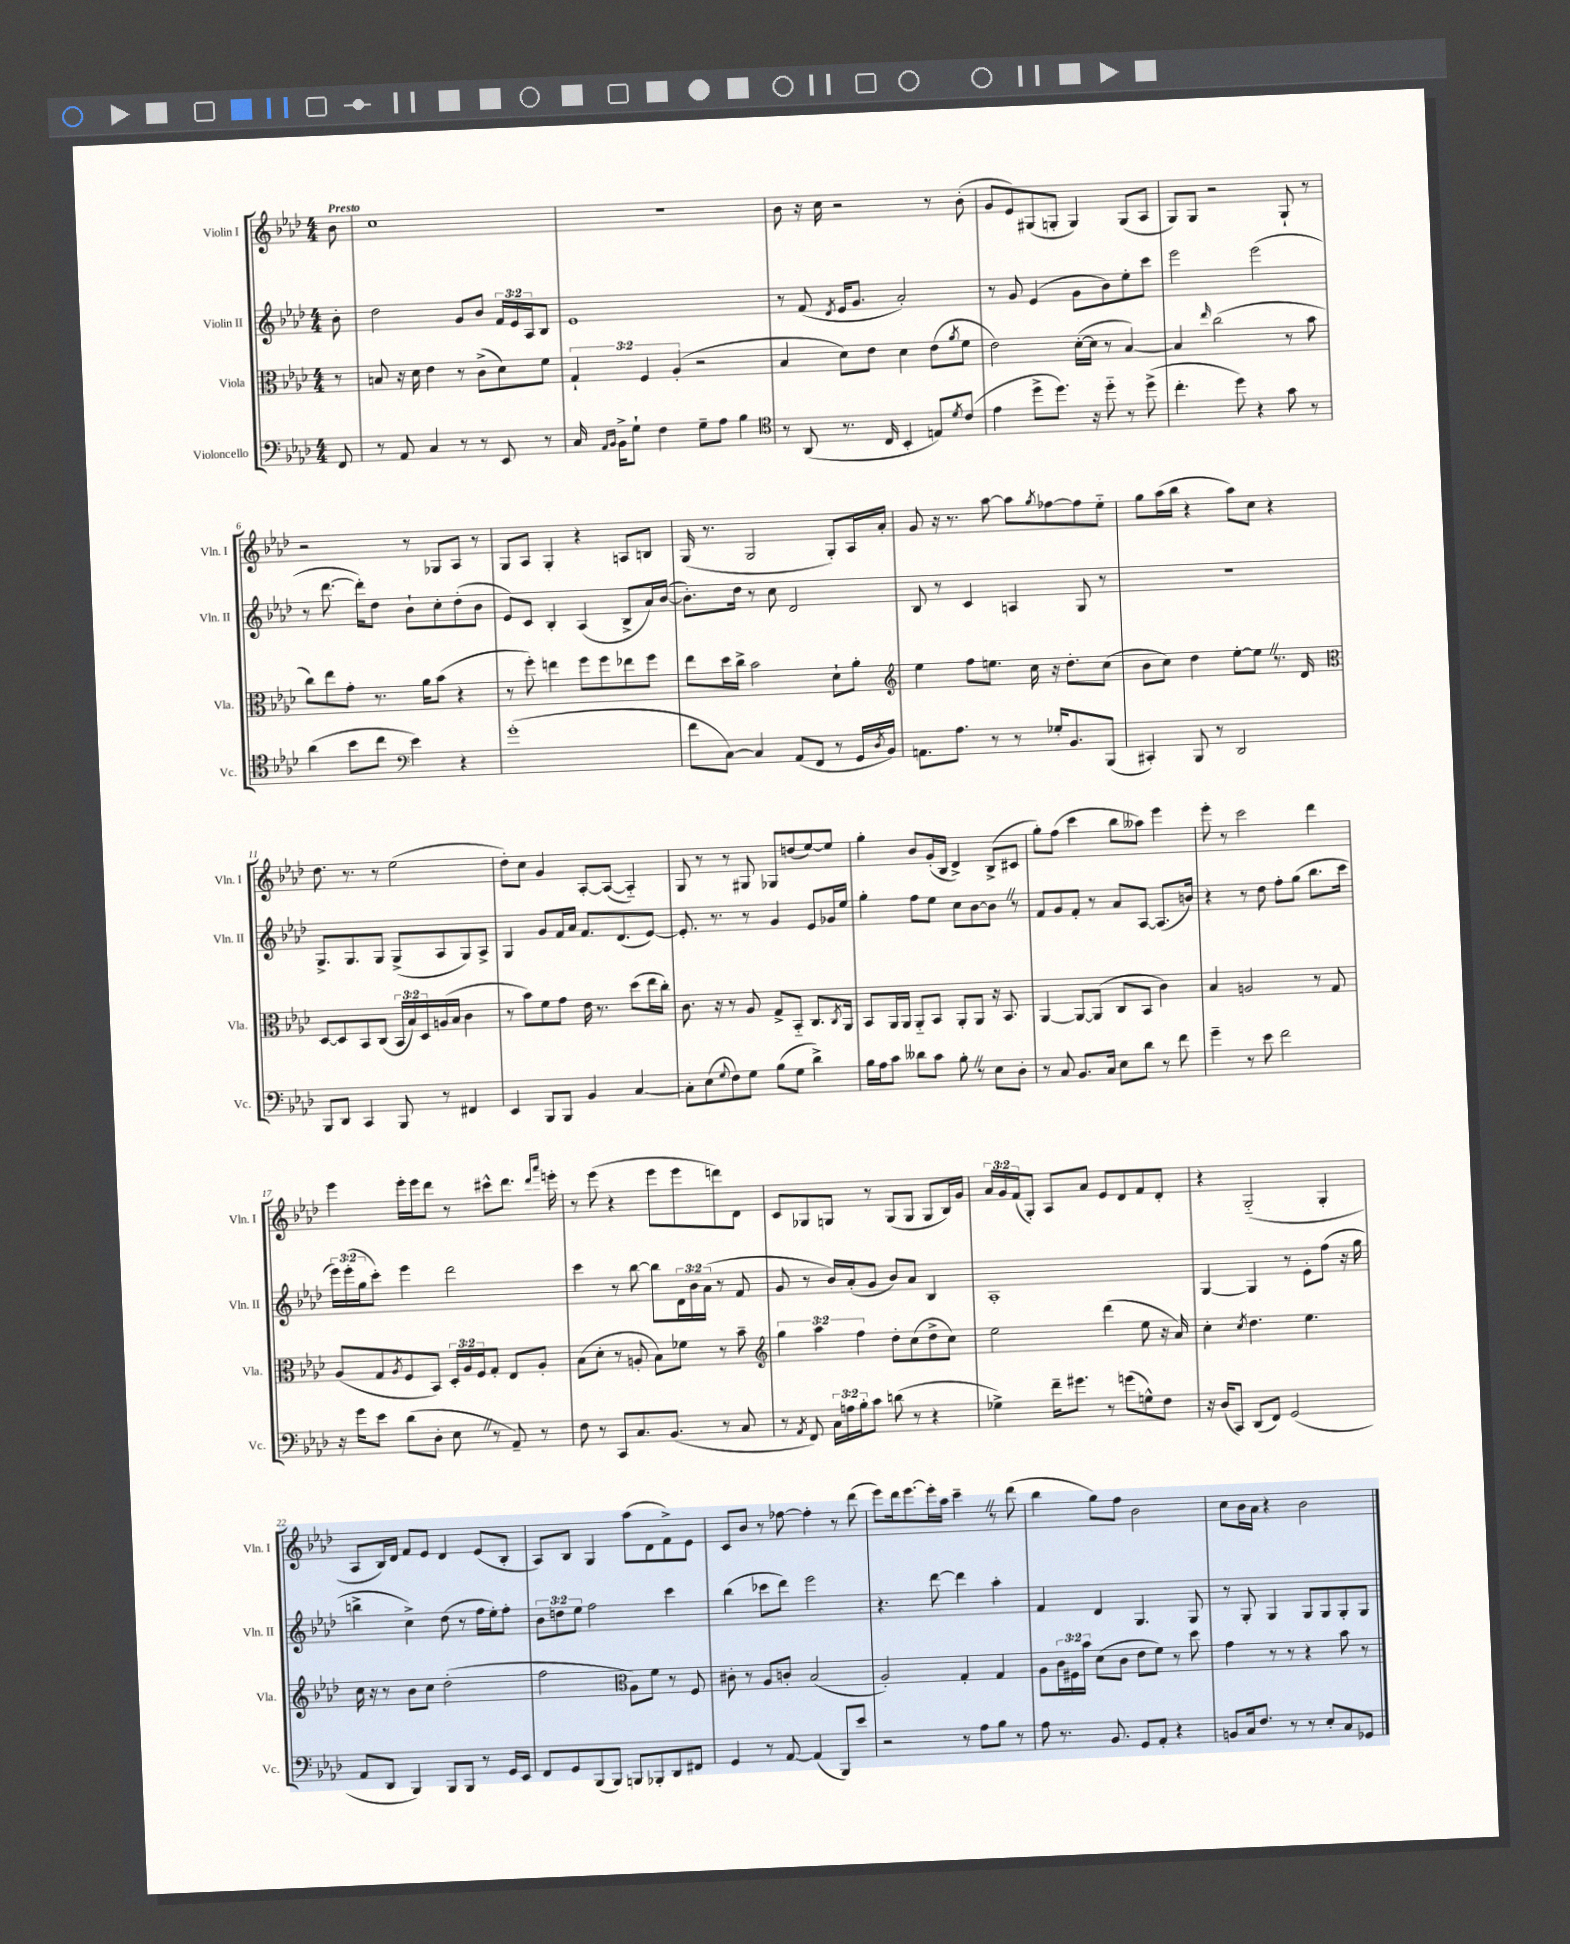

**kern	**kern	**kern	**kern
*part4	*part3	*part2	*part1
*staff4	*staff3	*staff2	*staff1
*I"Violoncello	*I"Viola	*I"Violin II	*I"Violin I
*I'Vc.	*I'Vla.	*I'Vln. II	*I'Vln. I
*clefF4	*clefC3	*clefG2	*clefG2
*k[b-e-a-d-]	*k[b-e-a-d-]	*k[b-e-a-d-]	*k[b-e-a-d-]
*M4/4	*M4/4	*M4/4	*M4/4
=	=	=	=
!	!	!	!LO:TX:a:B:t=Presto
8FF/	8r	8b-'\	8b-\
=1	=1	=1	=1
8r	8Bn/	2dd-\	1cc
8AA-/	16r	.	.
.	16d-\	.	.
4C/	4e-\	.	.
8r	8r	8g/L	.
8r	(8c^\L	8b-/J	.
8EE-/	8d-\)	24f/LL	.
.	.	24e-/	.
.	.	24A-/J	.
8r	8f\J	8B-/J	.
=2	=2	=2	=2
16C/	6G`/	1e-	1r
16qqAA-/LL	.	.	.
16qqBB-/JJ	.	.	.
16BB-^\KL	.	.	.
8G`\J	.	.	.
.	6F/	.	.
4F\	.	.	.
.	(6A-'/	.	.
8G~\L	2r	.	.
8A-\J	.	.	.
4B-\	.	.	.
=3	=3	=3	=3
*clefC4	*	*	*
8r	4B-/	8r	8b-\
(8AA-/	.	(8f/	16r
.	.	.	16cc\
.	.	8qd-/	.
8.r	8d-\L)	16e-/KL	2r
.	.	8.g/J	.
.	8e-\J	.	.
16C/	.	.	.
4BB-'/	4d-\	2a-'/)	.
8En/L)	(8e-\L	.	8r
8qd-/	8qa-/	.	.
(8c/J	8f\J	.	(8b-'\
=4	=4	=4	=4
4e-\	2e-\)	8r	8g/L
.	.	8g/	8e-/)
8dd-^\L	.	(4e-/	(8G#X/
8.dd-\J)	.	.	8Gn'/J
.	([16d-'\LL	8g\L	4G/)
16r	16d-\JJ]	.	.
8dd-\	8r	8b-\)	.
8r	[4B-/)	8ee-'\	(8G/L
(8dd-^\	.	8ccc\J	8A-/J
=5	=5	=5	=5
4.cc'\	4B-/]	2eee-\	8G/L)
.	.	.	8G/J
.	16qqee-/	.	.
.	(2cc\	.	2r
8dd-\)	.	.	.
4r	.	(2eee-\	.
8g\	8r	.	8G`/
8r	8b-\	.	8r
!!LO:LB:g=z
=6	=6	=6	=6
(4a-\	8cc\L)	8r	2r
.	8ee-\	[8.ddd-\	.
8b-\L	8g'\J	.	.
.	.	16ddd-'\KL])	.
8cc\J	8.r	8dd-\J	.
*clefF4	*	*	*
4e-\)	.	8b-`\L	8r
.	16a-\KL	.	.
.	(8b-\J	8cc'\	8G-X/L
4r	4r	(8dd-'\	8A-/J
.	.	8b-\J	8r
=7	=7	=7	=7
(1g'	8r	8e-/L)	8G/L
.	8ff'\)	8c/J	8A-/J
.	4een\	4B-'/	4G'/
.	8ff\L	(4A-/	4r
.	8ff\	.	.
.	8ee-X\	8B-^/L	8An/L
.	8ff\J	16a-/L)	8Bn/J
.	.	([16b-/JJ	.
=8	=8	=8	=8
8f\L	8ee-\L	8.b-'\L])	(16G/
.	.	.	8.r
[8C\J)	16dd-\L	.	.
.	16cc^\JJ	16dd-\Jk	.
4C/]	2b-\	8r	2G/
.	.	8cc\	.
(8AA-/L	.	2d-/	.
8FF/J	.	.	.
8r	8d-`\L	.	8G'/L)
16GG/LL	8a-'\J	.	16A-/L
8qD-/	.	.	.
16BB-/JJ)	.	.	16a-'/JJ
=9	=9	=9	=9
*	*clefG2	*	*
8.AAn\L	4ee-\	8B-/	8g/
.	.	8r	16r
8.A-\J	.	.	8.r
.	8ff\L	4c/	.
8r	8.een\J	.	[8aa-\
8r	.	4An/	8aa-\L]
.	16cc\	.	.
.	.	.	8qgg/
16G-X'/KL	16r	.	[8ff-X\
8.BB-/	8.dd-'\L	.	.
.	.	8G/	8ff-\]
(8BBB-/J	(8cc\J	8r	8ee-\J
=10	=10	=10	=10
4CC#X'/)	8b-\L	1r	8gg\L
.	8cc\J)	.	(16aa-\L
.	.	.	16bb-\JJ
8BBB-/	4dd-\	.	4r
8r	.	.	.
2DD-/	[8ee-'\L	.	8aa-\L)
.	8ee-Z\J]	.	8cc\J
.	8.r	.	4r
.	16d-/	.	.
!!LO:LB:g=z
=11	=11	=11	=11
*	*clefC3	*	*
8BBB-/L	[8D-/L	8.G^/L	8.dd-\
8DD-/J	8D-/]	.	.
.	.	8.G/	8.r
4CC/	8BB-/	.	.
.	(8C/J	8G/J	8r
8BBB-/	24BB-/LL	(8G^/L	(2ee-\
.	24B-/)	.	.
.	24D-/	.	.
8r	(16An/	8A-/	.
.	16B-/JJ	.	.
4FF#X/	4c\	8G/)	.
.	.	8A-^/J	.
=12	=12	=12	=12
4EE-/	8r	4G/	8dd-'\L)
.	8b-\L)	.	8cc\J
8BBB-/L	8f\	8g/L	4g/
8BBB-/J	8g\J	16f/L	.
.	.	16a-/JJ	.
4BB-/	16e-\	8.f/L	[8A-'/L
.	8.r	.	.
.	.	.	(8A-/J_
.	.	(8.d-/	.
[4C/	(8dd-\L	.	4A-/])
.	16ee-\L	[8e-/J)	.
.	16cc'\JJ)	.	.
=13	=13	=13	=13
8C'\L]	8.c\	8.e-'/]	8G/
(8E-\	.	.	8r
.	16r	8.r	.
8qqG/	.	.	.
8F\)	8r	.	8r
8G\J	8A-/	8r	8G#X/
(8B-\L	8G^/L	4g/	8G-X/L
8G\J	8BB-/J	.	(8ddn/
4d-^\)	8.C/L	8e-/L	[8ee-/)
.	.	16g-X/L	8ee-/J]
.	8qC/	.	.
.	16AA-/Jk	16ee-/JJ	.
=14	=14	=14	=14
16B-\LL	8BB-/L	4gg'\	4gg'\
16A-\J	.	.	.
8c\J	16AA-/L	.	.
.	16AA-/JJ	.	.
8d--X\L	8AA-/L	8ff\L	8b-/L
8c\J	8BB-/J	8ee-\J	(16g'/L
.	.	.	16B-/JJ
8B-'Z\	8AA-'/L	8cc\L	4d-^/)
8r	8AA-/J	[8b-\	.
8E-\L	16r	8b-Z\J]	(8B-^/L
.	8.BB-/	.	.
8D-'\J	.	8r	8c#X/J
=15	=15	=15	=15
8r	[4AA-/	8f/L	8gg'\L)
8C/	.	8g/	(8ff\J
8.BB-/L	8AA-/L_	8f'/J	4ccc\
.	(8AA-/J]	8r	.
16C/Jk	.	.	.
8E-\L	8C/L	8a-/L	8bb-\L
8d-\J	8BB-/J	[8A-/J	8aa--X\J)
8r	4c\)	(8.A-/L]	4eee-\
8f\	.	.	.
.	.	16bn/Jk)	.
=16	=16	=16	=16
4g~\	4B-/	4r	8eee-'\
.	.	.	8r
8r	2An/	8r	2ccc\
8e-\	.	8dd-\	.
2f\	.	8ff'\L	.
.	.	(8gg\J	.
.	8r	8.bb-\L	4ddd-\
.	8G/	.	.
.	.	16ccc\Jk	.
!!LO:LB:g=z
=17	=17	=17	=17
16r	(8A-/L	24eee-\LL)	4eee-\
.	.	(24eee-'\	.
16g\KL	.	.	.
.	.	24gg\J	.
8e-\J	8G/	8ccc'\J)	.
.	8qA-/	.	.
(8d-\L	8F/	4eee-\	16eee-'\LL
.	.	.	16eee-\J
8D-'\J	8BB-/J)	.	8ddd-\J
8E-Z\	24D-'/LL	2ddd-\	8r
.	24A-/	.	.
.	24F/J	.	.
8r	8G'/J	.	8ccc#X^^\L
8AA-~/)	8E-/L	.	8.ddd-\J
8r	8A-'/J	.	.
.	.	.	16qqddd-/LL
.	.	.	16qqaaa-/JJ
.	.	.	16eeen'\
=18	=18	=18	=18
8F\	(8B-\L	4ccc\	8r
8r	8d-'\J	.	(8eee-\
8CC/L	8r	8r	4r
8.C/	8An'/	[8bb-\	.
.	8B-\L)	8bb-\L]	8eee-\L
(8.BB-/J	.	.	.
.	8f-X\J	24d-\L	8eee-\
.	.	24b-\	.
.	.	(24a-\JJ	.
8r	8r	8r	8dddn\)
8C/	8b-~\	8f/	8d-\J
=19	=19	=19	=19
*	*clefG2	*	*
8r	6gg\	8g/	8c/L
8qAA-/	.	.	.
8FF/)	.	8r	8G-X/
.	6aa-\	.	.
24C\LL	.	16b-/LL)	8Gn/J
24An\	.	.	.
.	.	(16a-'/J	.
24B-'\J	6ff\	.	.
8c\J	.	8g/J	8r
(8dn\	8dd-'\L	8b-/L)	(8G/L
8r	(8cc\	8a-/J	8G/J
4r	8dd-^\	4B-/	8G/L
.	8cc\J)	.	16B-/L)
.	.	.	16g/JJ
=20	=20	=20	=20
4G-X^\)	2ee-\	1A-'	24a-/LL
.	.	.	24g/
.	.	.	(24f/J
.	.	.	8G'/J)
16f~\KL	.	.	8A-/L
8.g#X\J	.	.	.
.	.	.	8a-/J
8r	(4ddd-\	.	8e-/L
(8gn\L	.	.	8d-/
8Gn^^\)	8ee-\	.	8f/
8F\J	16r	.	8d-'/J
.	16a-/)	.	.
=21	=21	=21	=21
16r	4cc'\	[4G/	4r
(16D-/KL	.	.	.
8CC/J)	.	.	.
.	8qcc/	.	.
(8DD-/L	4.dd-\	4G/]	(2G/
8FF/J)	.	.	.
(2GG/	.	8r	.
.	4.ee-\	8e-'\L	.
.	.	(8ff\J	4G'/
.	.	16r	.
.	.	16gg\	.
!!LO:LB:g=z
=22	=22	=22	=22
8AA-/L	16cc\	4bbn^\	8A-/L
.	16r	.	.
8DD-/J	8r	.	16B-/L)
.	.	.	16d-/JJ
4BBB-/)	8b-\L	4cc^\)	8f/L
.	8cc\J	.	8e-/J
8BBB-/L	(2dd-'\	(8dd-\	4d-/
8BBB-/J	.	8r	.
8r	.	16ff\LL	(8e-/L
.	.	16ee-'\J)	.
16GG/LL	.	8ff'\J	8B-'/J
16EE-/JJ	.	.	.
=23	=23	=23	=23
8FF/L	2ff\	12b-\L	8A-/L)
.	.	12ddn\	.
8GG/	.	.	8B-/J
.	.	12ee-\J	.
(8BBB-/	.	2ff\	4G/
8BBB-/J)	.	.	.
*	*clefC3	*	*
8BBBn/L	8A-\L)	.	(8aa-\L
8BBB-X'/	8f\J	.	8d-\
8DD-/	8r	4ccc\	8f^\)
8FF#X/J	8F/	.	8e-\J
=24	=24	=24	=24
4GG/	8c#X'\	(4bb-\	8c/L
.	8r	.	8b-/J
8r	8A-/L	8ccc-X\L	8r
[8AA-/	8cn'/J	8ddd-\J)	[8ff-X\
(4AA-/]	(2B-/	2eee-\	4ff-'\]
8BBB-/L)	.	.	8r
8e-/J	.	.	(8ddd-\
=25	=25	=25	=25
2r	2A-'/)	4.r	8eee-\L)
.	.	.	16ddd-\k
.	.	.	[8.eee-\
.	.	[8ddd-\	16eee-'\L]
.	.	.	16aa-\JJ
8r	4G'/	4ddd-\]	4ccc~Z\
8A-\L	.	.	.
8B-\J	4G/	4aa-'\	8r
8r	.	.	(8ddd-\
=26	=26	=26	=26
8A-\	8A-\L	4f/	4bb-\
8.r	24c\L	.	.
.	24F#X\	.	.
.	24b-\JJ	.	.
.	(8d-\L	4d-/	8gg\L)
8.BB-/	.	.	.
.	8c\J	.	8ff\J
8GG/L	8e-\L	4.G/	2b-\
8AA-'/J	8f\J)	.	.
4r	8r	.	.
.	8dd-\	8G/	.
=27	=27	=27	=27
8BBn/L	4g\	8r	8cc\L
16C/k	.	8G'/	16b-\L
8.F/J	.	.	16a-\JJ
.	8r	4G/	4r
8r	8r	.	.
8r	4r	8G/L	2b-\
8E-'/L	.	8G/	.
8C/	8b-\	8G'/	.
8GG-X/J	8r	8G/J	.
==	==	==	==
*-	*-	*-	*-
